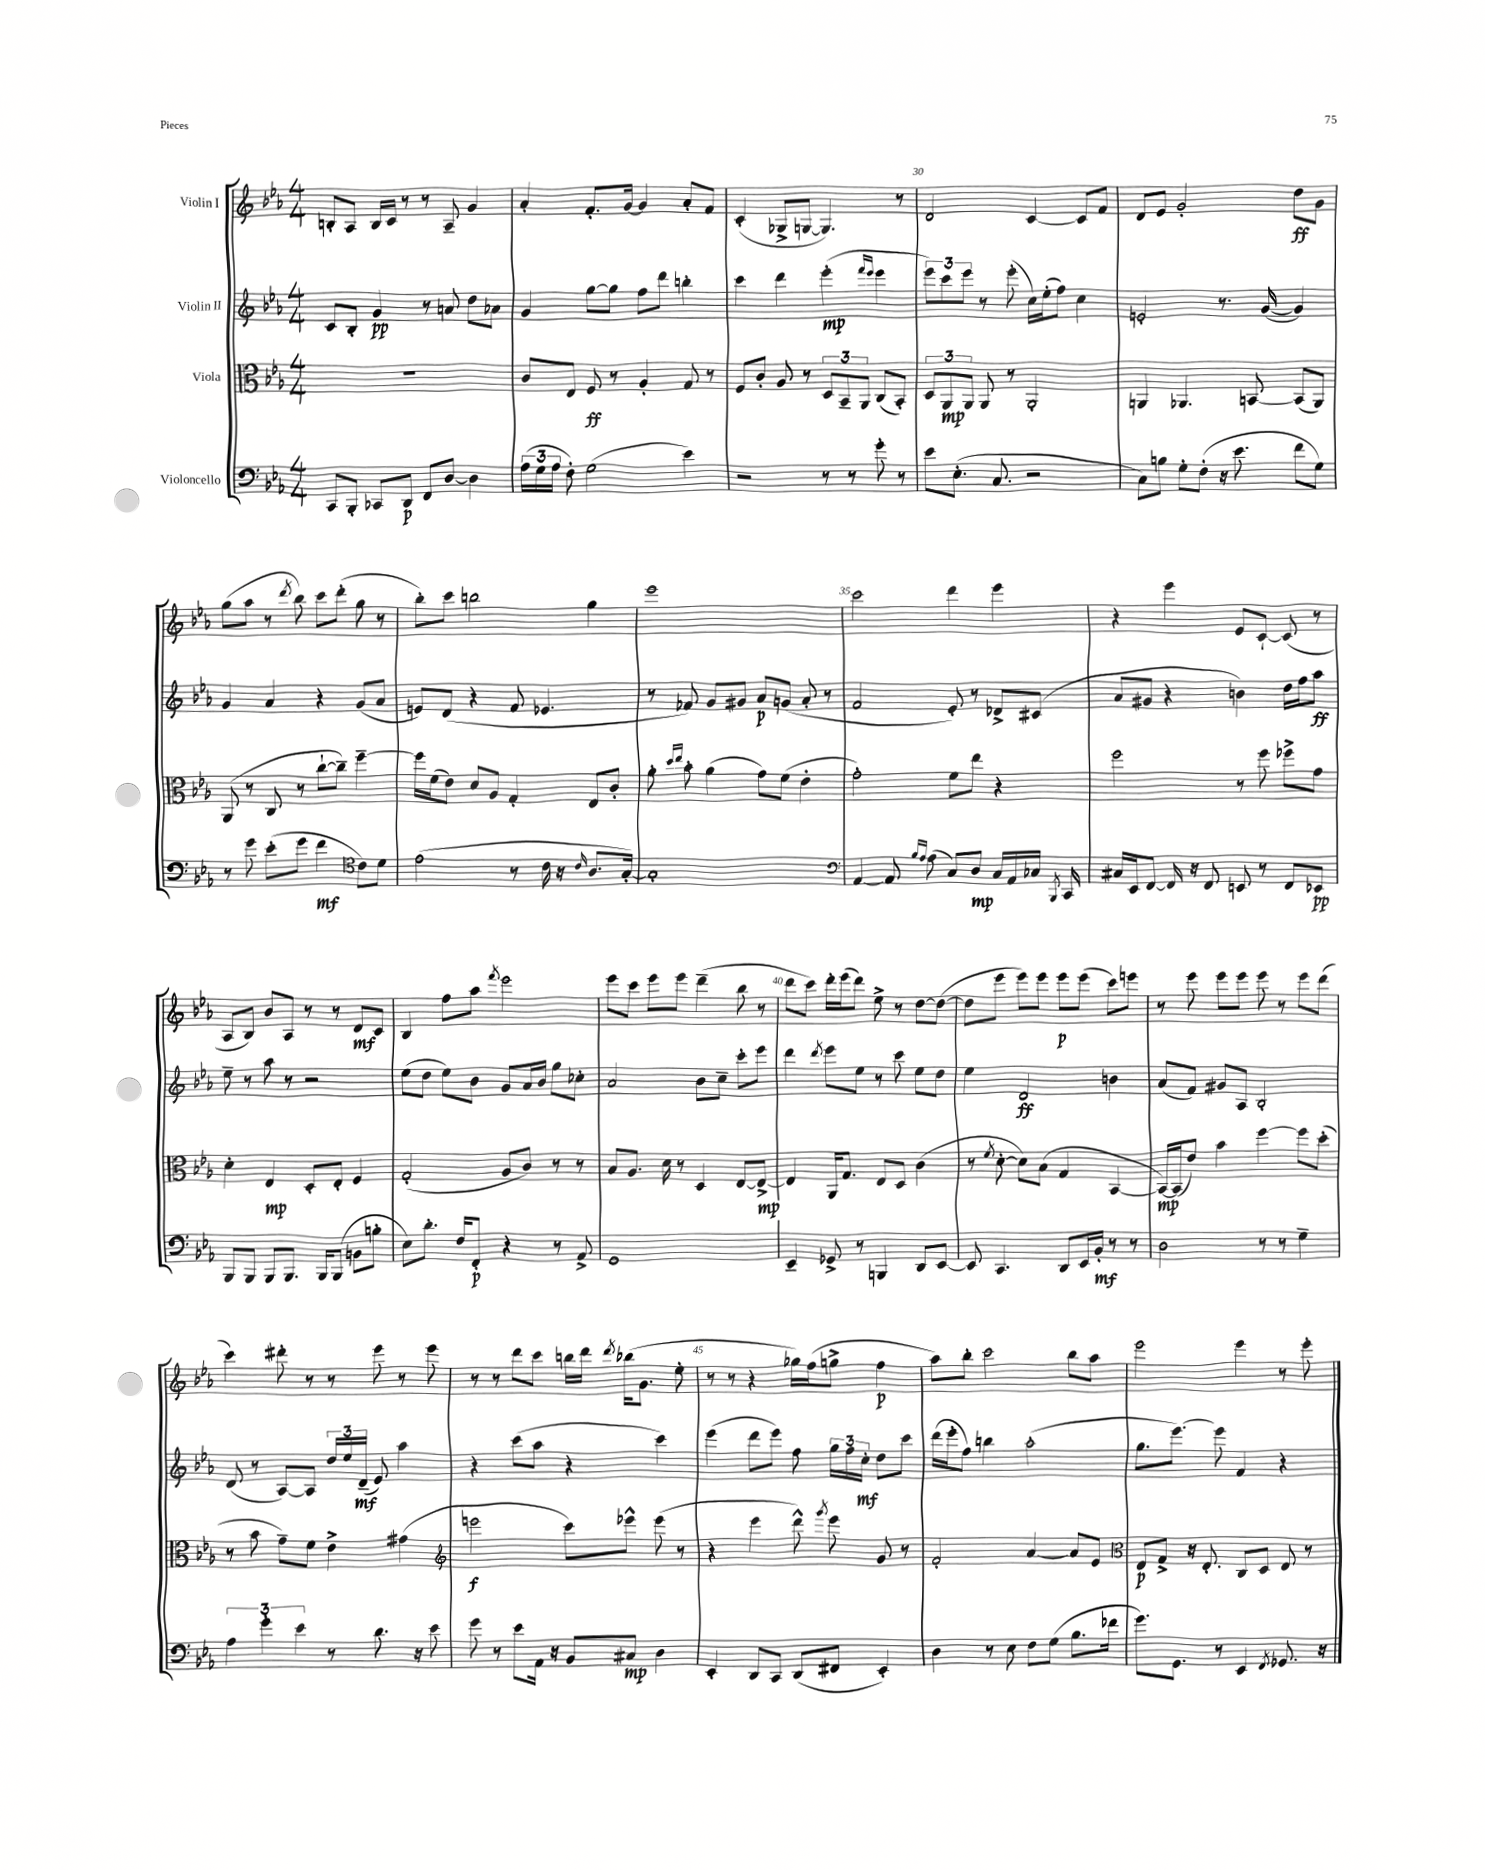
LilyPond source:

<<
\new StaffGroup <<
\new Staff = "s0" \with { instrumentName = "Violin I" } {
    \clef treble \key ees \major \numericTimeSignature \time 4/4
    \autoBeamOff b8[-. aes8] b16[ c'16] r8 r8 aes8-- g'4 |
    aes'4-. f'8.[-. g'16]~ g'4 aes'8[-. f'8] |
    c'4-.( ges8[-> g8]~ g4.) r8 |
    d'2 c'4~ c'8[ f'8] |
    d'8[ ees'8] g'2-. d''8[\ff g'8] |
    g''8[( aes''8] r8 \acciaccatura { d'''8 } bes''8) c'''8[ d'''8]-.( g''8 r8 |
    bes''8[-.) c'''8] b''2 g''4 |
    ees'''1 |
    c'''2 d'''4 ees'''4 |
    r4 ees'''4 ees'8[ c'8]~-! c'8( r8 |
    aes8[ bes8]) bes'8[ aes8] r8 r8 d'8[\mf c'8] |
    bes4 f''8[ aes''8] \acciaccatura { f'''8 } ees'''2 |
    ees'''8[ c'''8] ees'''8[ ees'''8] d'''4--( bes''8 r8 |
    d'''8[ c'''8]) d'''16[-. ees'''16( d'''8]) ees''8-> r8 d''8[~ d''8]~( |
    d''8[ ees'''8] ees'''8[) ees'''8] ees'''8[\p ees'''8]( c'''8[) e'''8] |
    r8 ees'''8 ees'''8[ ees'''8] ees'''8 r8 ees'''8[ d'''8]( |
    c'''4) dis'''8-. r8 r8 ees'''8 r8 ees'''8 |
    r8 r8 d'''8[ c'''8] b''16[ d'''16] \acciaccatura { d'''8 } bes''16[( g'8.] ees''8-. |
    r8 r8 r4 ges''16[) f''16( g''8]-> f''4\p |
    aes''8[) bes''8]-. c'''2 bes''8[ aes''8] |
    ees'''2 ees'''4 r8 ees'''8-. \bar "|." |
}
\new Staff = "s1" \with { instrumentName = "Violin II" } {
    \clef treble \key ees \major \numericTimeSignature \time 4/4
    \autoBeamOff c'8[ bes8]-. g'4\pp r8 a'8 d''8[ aes'8] |
    g'4 g''8[~ g''8] f''8[ d'''8] b''4-. |
    c'''4 d'''4 ees'''4-.\mp( \grace { f'''16[ ees'''16] } ees'''4 |
    \tuplet 3/2 { ees'''8[) c'''8 ees'''8] } r8 ees'''8-.( c''16[) ees''16-.( f''8]) c''4 |
    e'2-. r8. g'16~( g'4) |
    g'4 aes'4 r4 g'8[( aes'8] |
    e'8[) d'8]( r4 f'8 ees'4. |
    r8 fes'8) g'8[ gis'8] aes'8[\p g'8]( aes'8-. r8 |
    f'2 ees'8-.) r8 des'8[-> cis'8]( |
    aes'8[ gis'8] r4 b'4) d''16[ f''16 aes''8]\ff |
    ees''8-- r8 aes''8 r8 r2 |
    ees''8[( d''8] ees''8[) bes'8] g'8[ aes'16 bes'16] g''8[ ces''8]-. |
    aes'2 bes'8[ c''8]-- c'''8[-. ees'''8] |
    d'''4 \acciaccatura { d'''8 } ees'''8[ ees''8] r8 c'''8 ees''8[ d''8] |
    ees''4 d'2\ff b'4 |
    aes'8[( f'8]) gis'8[ aes8] bes2-. |
    d'8( r8 aes8[~) aes8] \tuplet 3/2 { d''16[ ees''16 d'16]--\mf( } ees'8) aes''4 |
    r4 c'''8[( aes''8] r4 c'''4) |
    ees'''4( d'''8[ ees'''8]) f''8 \tuplet 3/2 { g''16[ f''16 c''16]-.\mf } d''8[ c'''8] |
    d'''16[( ees'''16-. f''8]) b''4 aes''2-.( |
    g''8.[ ees'''8.]~) ees'''8 f'4 r4 \bar "|." |
}
\new Staff = "s2" \with { instrumentName = "Viola" } {
    \clef alto \key ees \major \numericTimeSignature \time 4/4
    \autoBeamOff R1 |
    c'8[ ees8] f8\ff r8 aes4-. g8 r8 |
    f8[ c'8]-. aes8 r8 \tuplet 3/2 { d8[ bes,8-- aes,8] } c8[( bes,8]-.) |
    \tuplet 3/2 { d8[ aes,8\mp aes,8] } aes,8 r8 aes,2-. |
    a,4 aes,4. b,8~ b,8[( aes,8]) |
    aes,8( r8 c8 r8 c''8[~-! c''8]--) f''4~-- |
    f''16[ f'16( ees'8]) d'8[ aes8] g4-. ees8[ c'8]-. |
    aes'8-. \grace { d''16[ ees''16] } bes'8-. aes'4( g'8[) f'8]( ees'4-. |
    g'2-.) f'8[ ees''8] r4 |
    f''2 r8 f''8 fes''8[-> g'8] |
    d'4-. ees4\mp d8[-. ees8]-. f4 |
    g2-.( aes8[ c'8]) r8 r8 |
    bes8[ aes8.] d'16 r8 d4 ees8[~ ees8]~->\mp |
    ees4 aes,16[ g8.] ees8[ d8] c'4( |
    r8 \acciaccatura { f'8 } d'8~-. d'8[) bes8]( g4 bes,4~ |
    bes,16[~\mp) bes,16( ees'8]) bes'4 f''4~ f''8[ d''8]-.( |
    r8 bes'8 g'8[--) f'8] ees'4-> gis'4( |
    \clef treble e'''2\f c'''8[) ees'''8]-^ ees'''8( r8 |
    r4 ees'''4 d'''8-^) \acciaccatura { g'''8 } ees'''8 g'8 r8 |
    f'2-. aes'4~ aes'8[ ees'8] |
    \clef alto ees8[\p g8]-> r16 ees8.-. c8[ d8] ees8 r8 \bar "|." |
}
\new Staff = "s3" \with { instrumentName = "Violoncello" } {
    \clef bass \key ees \major \numericTimeSignature \time 4/4
    \autoBeamOff c,8[ bes,,8]-. ces,8[ d,8]\p f,8[ d8]~ d4 |
    \tuplet 3/2 { aes16[( g16 aes16] } f8-.) g2( ees'4) |
    r2 r8 r8 g'8-. r8 |
    ees'8[ ees8.]-.( c8. r2 |
    c8[) b8] g8[-. f8]-.( r16 ees'8. f'8[ g8]) |
    r8 g'8 ees'8[-.( g'8] f'4\mf \clef tenor c'8[) d'8] |
    ees'2( r8 c'16 r16 \grace { c'16 } aes8.[ g16]~-.) |
    g1-. |
    \clef bass aes,4~ aes,8 \grace { bes16[ aes16] } aes8( c8[) d8]\mp c16[ aes,16 ces16] \acciaccatura { bes,,8 } c,16 |
    cis16[ ees,16 f,8]~ f,16 r16 f,8 e,8 r8 f,8[ ees,8]\pp |
    bes,,8[ bes,,8] bes,,8[ bes,,8.] bes,,16[ bes,,8]( b,8[ b8]-. |
    ees8[) d'8.]-. f16[ f,8]-.\p r4 r8 aes,8-> |
    g,1 |
    ees,4-- ges,8-> r8 b,,4 d,8[ ees,8]~ |
    ees,8 c,4. d,8[ ees,16 bes,16]-.\mf r8 r8 |
    d2 r8 r8 g4-- |
    \tuplet 3/2 { aes4 g'4-. ees'4 } r8 d'8. r16 ees'8 |
    g'8 r8 ees'8[ aes,16] r16 bes,8[ cis8]\mp d4 |
    ees,4-. d,8[ c,8] d,8[( fis,8] ees,4-.) |
    d4 r8 ees8 f8[ g8]( bes8.[ fes'16] |
    g'8.[) g,8.] r8 ees,4 \acciaccatura { f,8 } ges,8. r16 \bar "|." |
}
>>
>>
\layout { \context { \Score currentBarNumber = #27 \override BarNumber.break-visibility = ##(#f #t #t) barNumberVisibility = #(every-nth-bar-number-visible 5) } }
